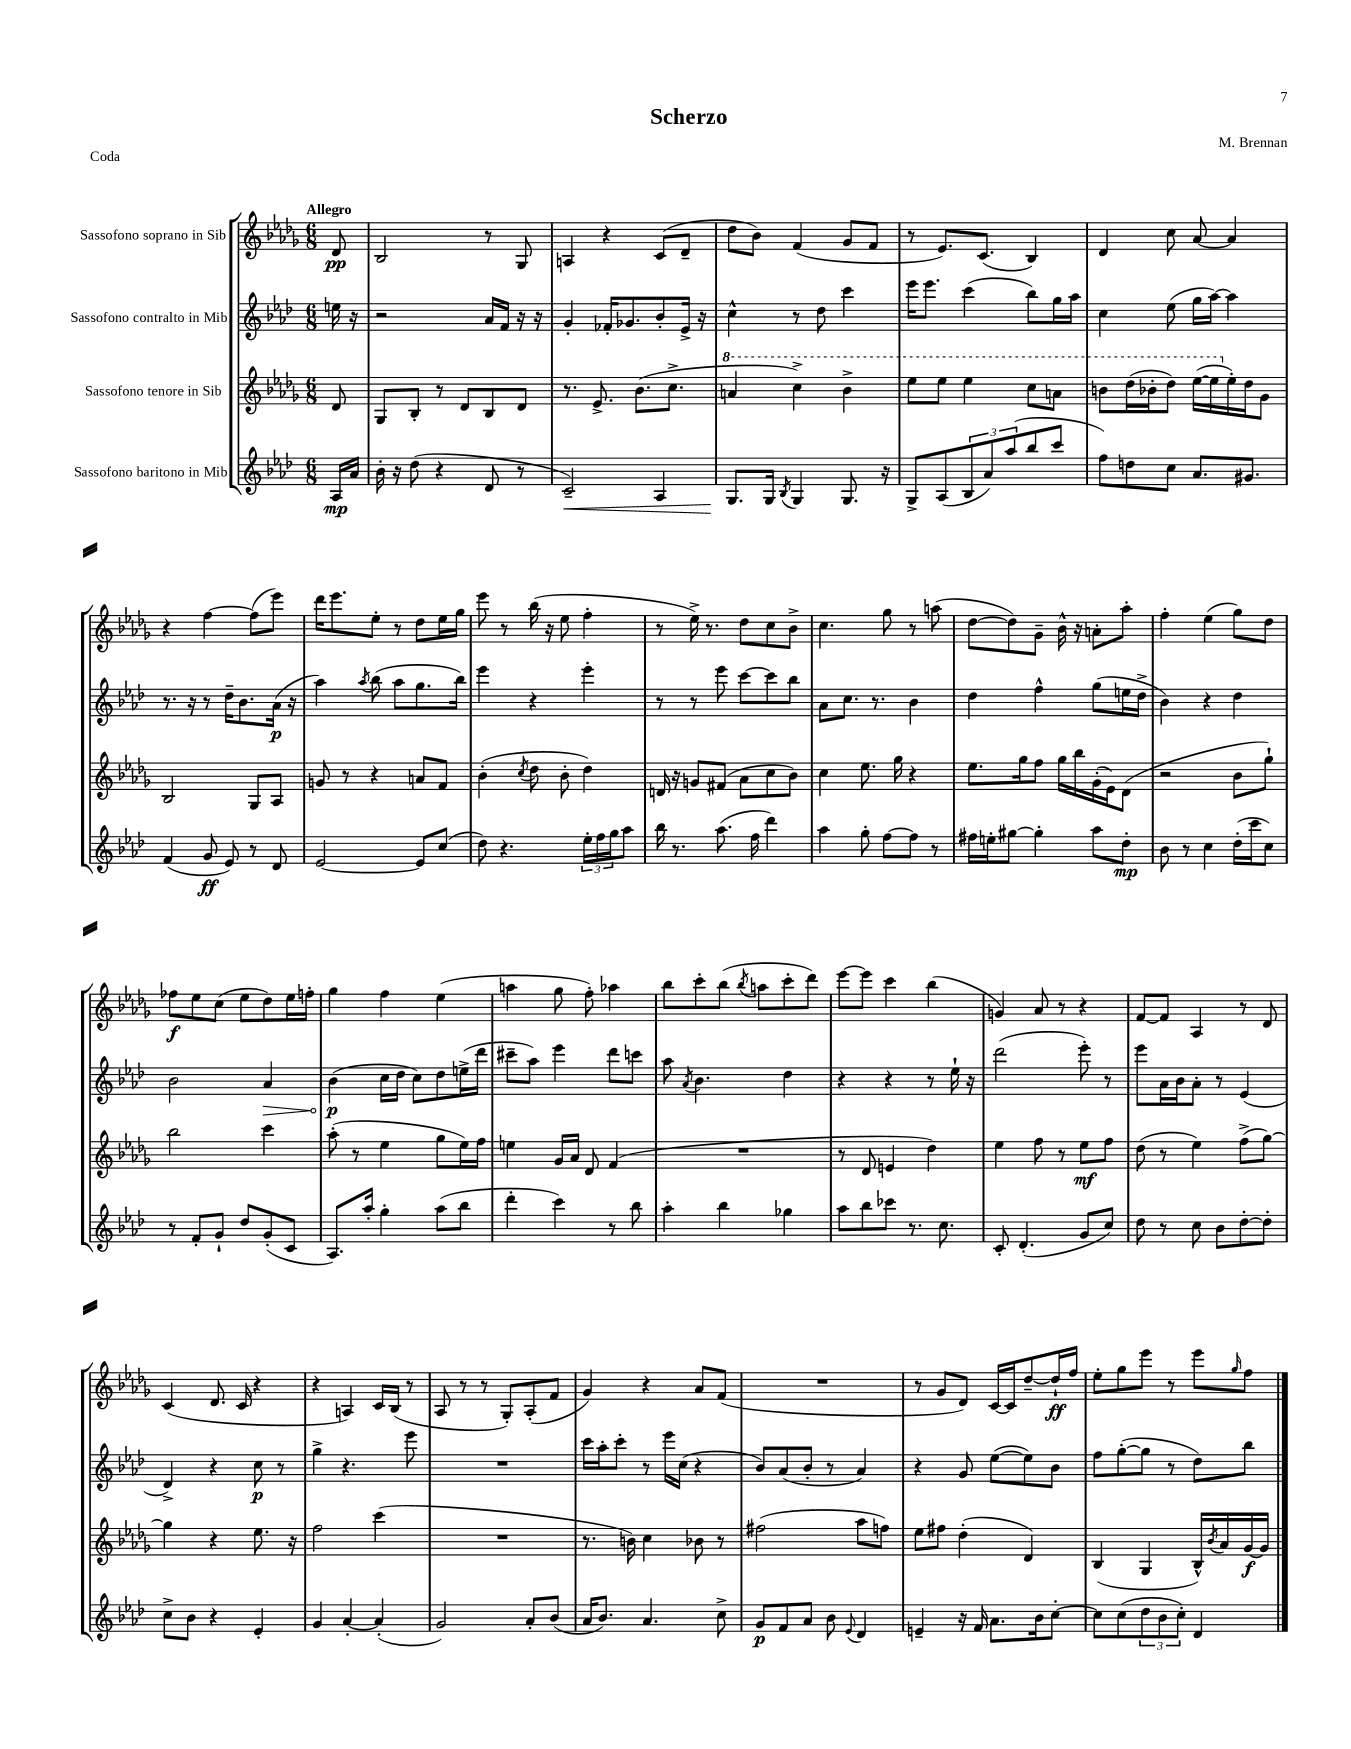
\header { title = "Scherzo" composer = "M. Brennan" piece = "Coda" }
<<
\new StaffGroup <<
\new Staff = "s0" \with { instrumentName = "Sassofono soprano in Sib" } {
    \clef treble \key des \major \numericTimeSignature \time 6/8 \partial 8 \tempo "Allegro"
    des'8\pp |
    bes2 r8 ges8 |
    a4 r4 c'8( des'8-- |
    des''8 bes'8) f'4( ges'8 f'8 |
    r8 ees'8.) c'8.( bes4) |
    des'4 c''8 aes'8~ aes'4 |
    r4 f''4~ f''8( ees'''8) |
    des'''16 ees'''8. ees''8-. r8 des''8 ees''16 ges''16 |
    ees'''8 r8 bes''16( r16 ees''8 f''4-. |
    r8 ees''16->) r8. des''8 c''8 bes'8-> |
    c''4. ges''8 r8 a''8( |
    des''8~ des''8) ges'8-- bes'16-^ r16 a'8-. aes''8-. |
    f''4-. ees''4( ges''8) des''8 |
    fes''8\f ees''8 c''8( ees''8 des''8) ees''16 f''16-. |
    ges''4 f''4 ees''4( |
    a''4 ges''8 f''8-.) aes''4 |
    bes''8 c'''8-. bes''8( \acciaccatura { bes''8 } a''8 c'''8-. des'''8) |
    ees'''8~ ees'''8 c'''4 bes''4( |
    g'4) aes'8 r8 r4 |
    f'8~ f'8 aes4 r8 des'8 |
    c'4( des'8. c'16 r4 |
    r4 a4) c'16 bes16( r8 |
    aes8 r8 r8 ges8-.) aes8-.( f'8 |
    ges'4) r4 aes'8 f'8( |
    R2. |
    r8 ges'8 des'8) c'16~ c'16 des''8~-- des''16-!\ff f''16 |
    ees''8-. ges''8 ees'''8 r8 ees'''8 \grace { ges''16 } f''8 \bar "|." |
}
\new Staff = "s1" \with { instrumentName = "Sassofono contralto in Mib" } {
    \clef treble \key aes \major \numericTimeSignature \time 6/8 \partial 8
    e''16 r16 |
    r2 aes'16 f'16 r16 r16 |
    g'4-. fes'16-. ges'8. bes'8-. ees'16-> r16 |
    c''4-^ r8 des''8 c'''4 |
    ees'''16 ees'''8. c'''4( bes''8) g''16 aes''16 |
    c''4 ees''8( g''16 aes''16~) aes''4 |
    r8. r16 r8 des''16-- bes'8. aes'16\p( r16 |
    aes''4) \acciaccatura { aes''8 } bes''8( aes''8 g''8. bes''16) |
    ees'''4 r4 ees'''4-. |
    r8 r8 ees'''8 c'''8~ c'''8 bes''8 |
    aes'8 c''8. r8. bes'4 |
    des''4 f''4-^ g''8( e''16 des''16-> |
    bes'4) r4 des''4 |
    bes'2 \once \override Hairpin.circled-tip = ##t aes'4\> |
    bes'4\p\!( c''16 des''16 c''8) des''8 e''16->( des'''16 |
    cis'''8-- aes''8) ees'''4 des'''8 c'''8 |
    aes''8 \acciaccatura { aes'8 } bes'4. des''4 |
    r4 r4 r8 ees''16-! r16 |
    des'''2( ees'''8-.) r8 |
    ees'''8 aes'16 bes'16 aes'8-. r8 ees'4( |
    des'4->) r4 c''8\p r8 |
    g''4-> r4. ees'''8 |
    R2. |
    c'''16 aes''16-. c'''8-. r8 ees'''16 c''16( r4 |
    bes'8) aes'8( bes'8-. r8 aes'4) |
    r4 g'8 ees''8~( ees''8) bes'8 |
    f''8 g''8~-.( g''8 r8 des''8) bes''8 \bar "|." |
}
\new Staff = "s2" \with { instrumentName = "Sassofono tenore in Sib" } {
    \clef treble \key des \major \numericTimeSignature \time 6/8 \partial 8
    des'8 |
    ges8 bes8-. r8 des'8 bes8 des'8 |
    r8. ees'8.-> bes'8.( c''8.-> |
    \ottava #1 a''4 c'''4->) bes''4-> |
    ees'''8 ees'''8 ees'''4 c'''8 a''8 |
    b''8 des'''16( bes''16-. des'''8) ees'''16~( ees'''16 \ottava #0 ees''16-.) des''16 ges'8 |
    bes2 ges8 aes8 |
    g'8 r8 r4 a'8 f'8 |
    bes'4-.( \acciaccatura { c''8 } des''8 bes'8-. des''4) |
    d'16 r16 g'8 fis'8( aes'8 c''8 bes'8) |
    c''4 ees''8. ges''16 r4 |
    ees''8. ges''16 f''8 ges''16 bes''16 ges'16-.( ees'16) des'8( |
    r2 bes'8 ges''8-!) |
    bes''2 c'''4 |
    aes''8-.( r8 ees''4 ges''8 ees''16) f''16 |
    e''4 ges'16 aes'16 des'8 f'4( |
    R2. |
    r8 des'8 e'4 des''4) |
    ees''4 f''8 r8 ees''8\mf f''8 |
    des''8( r8 ees''4) f''8->( ges''8~) |
    ges''4 r4 ees''8. r16 |
    f''2 c'''4( |
    R2. |
    r8. b'16) c''4 bes'8 r8 |
    fis''2( aes''8 f''8) |
    ees''8 fis''8 des''4-.( des'4) |
    bes4( ges4 bes16-^) \acciaccatura { bes'8 } aes'16 ges'16~\f ges'16 \bar "|." |
}
\new Staff = "s3" \with { instrumentName = "Sassofono baritono in Mib" } {
    \clef treble \key aes \major \numericTimeSignature \time 6/8 \partial 8
    aes16\mp aes'16 |
    bes'16-. r16 des''8( r4 des'8 r8 |
    c'2--\<) aes4 |
    g8.\! g16 \acciaccatura { bes8 } g4 g8. r16 |
    g8-> aes8( \tuplet 3/2 { bes8 aes'8) aes''8( } bes''8 c'''8 |
    f''8) d''8 c''8 aes'8. gis'8. |
    f'4( g'8\ff ees'8) r8 des'8 |
    ees'2~ ees'8 c''8( |
    des''8) r4. \tuplet 3/2 { ees''16-. f''16 g''16 } aes''8 |
    bes''16 r8. aes''8.( f''16 des'''4) |
    aes''4 g''8-. f''8~ f''8 r8 |
    fis''16 e''16-. gis''8~ gis''4-. aes''8 des''8-.\mp |
    bes'8 r8 c''4 des''16-.( c'''16 c''8) |
    r8 f'8-. g'8-! des''8 g'8-.( c'8 |
    aes8.) aes''16-. g''4-. aes''8( bes''8 |
    des'''4-. c'''4) r8 bes''8 |
    aes''4-. bes''4 ges''4 |
    aes''8 bes''8 ces'''8 r8. c''8. |
    c'8-. des'4.-.( g'8 c''8) |
    des''8 r8 c''8 bes'8 des''8~-. des''8-. |
    c''8-> bes'8 r4 ees'4-. |
    g'4 aes'4~-. aes'4-.( |
    g'2) aes'8-. bes'8( |
    aes'16 bes'8.) aes'4. c''8-> |
    g'8\p f'8 aes'8 bes'8 \appoggiatura { ees'8 } des'4 |
    e'4-- r16 f'16 aes'8. bes'16 c''8~-. |
    c''8 c''8( \tuplet 3/2 { des''8 bes'8 c''8-.) } des'4 \bar "|." |
}
>>
>>
\layout { \context { \Score \remove "Bar_number_engraver" } }
